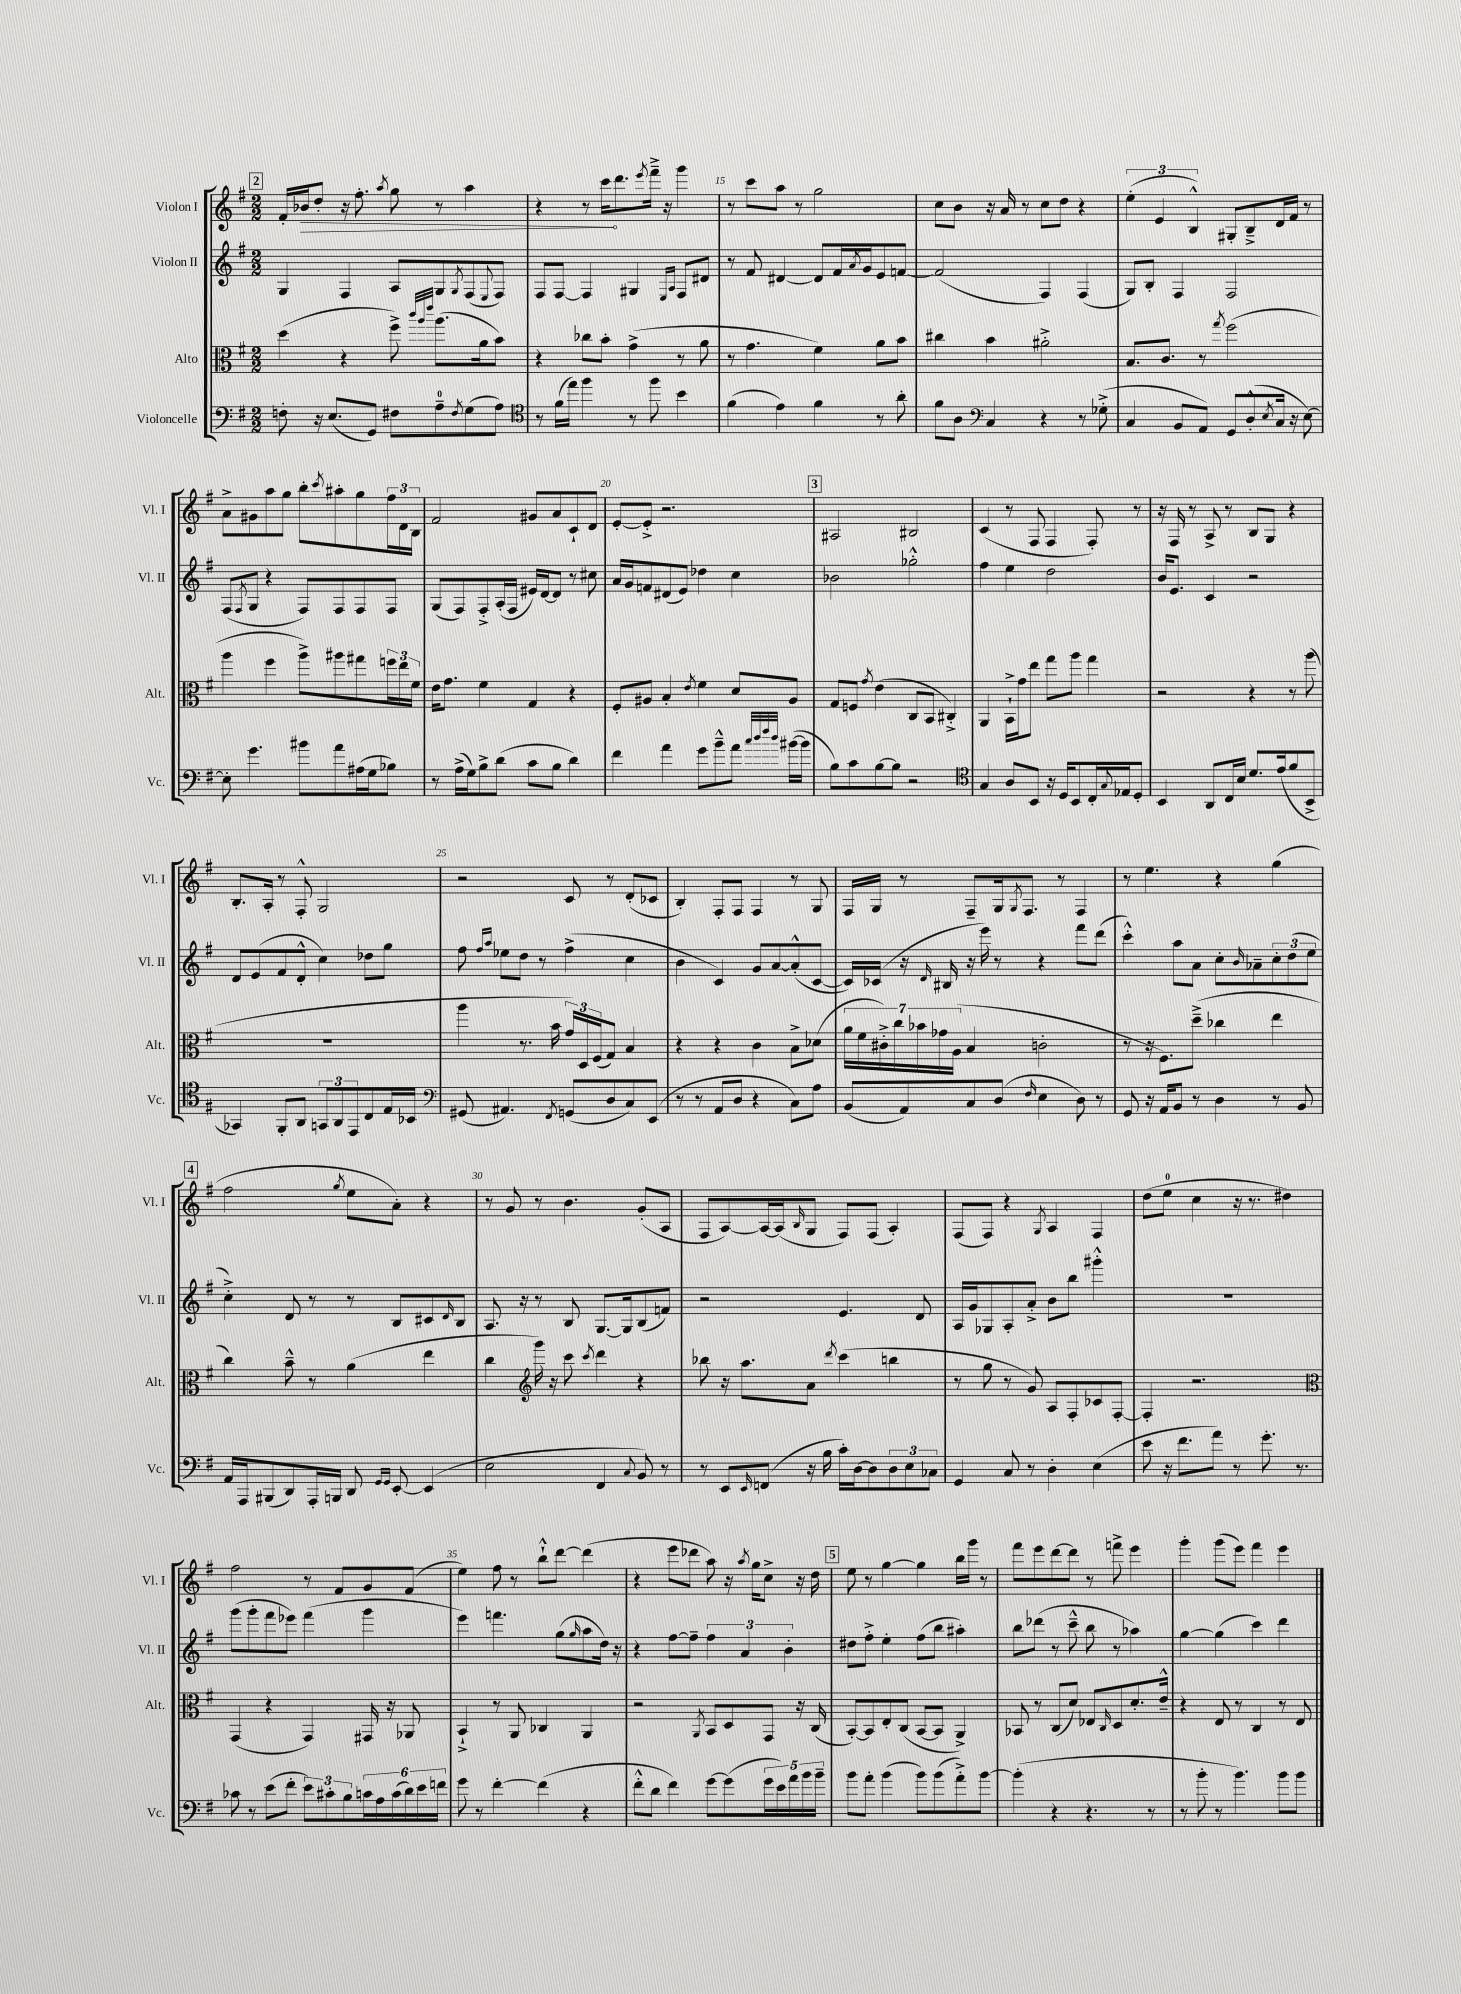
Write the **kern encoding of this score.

**kern	**kern	**kern	**kern	**dynam
*part4	*part3	*part2	*part1	*part1
*staff4	*staff3	*staff2	*staff1	*staff1
*I"Violoncelle	*I"Alto	*I"Violon II	*I"Violon I	*
*I'Vc.	*I'Alt.	*I'Vl. II	*I'Vl. I	*
*clefF4	*clefC3	*clefG2	*clefG2	*
*k[f#]	*k[f#]	*k[f#]	*k[f#]	*
*M2/2	*M2/2	*M2/2	*M2/2	*
!!LO:REH:place=s1:t=2
=13	=13	=13	=13	=13
8Fn'\	(4dd\	4G/	16f#'/LL	.
!	!	!	!	!LO:HP:b
.	.	.	16b-X/J	>
16r	.	.	8dd'/J	.
(8.E/L	.	.	.	.
.	4r	4F#/	16r	.
.	.	.	8.ff#'\	.
8GG/J)	.	.	.	.
.	.	.	8qaa/	.
8F#X\L	8ff#^\)	8A/L	8gg\	.
.	32qqccc/LLL	.	.	.
.	32qqaa/	.	.	.
.	32qqeee/JJJ	.	.	.
8A~\	(8.aa\L	8G/	8r	.
8qF#/	.	8qG/	.	.
(8G\	.	(8F#/	4aa\	.
.	16a\k	.	.	.
.	.	8qqE/	.	.
8A\J)	8b\J)	8F#/J)	.	.
=14	=14	=14	=14	=14
*clefC4	*	*	*	*
8r	4r	8F#/L	4r	.
(16f#\LL	.	[8F#/J	.	.
16ee\JJ)	.	.	.	.
4ff#\	8cc-X\L	4F#/]	8r	.
.	8b'\J	.	16ccc\KL	.
.	.	.	8.ddd\	]
8r	(4g^\	4G#X/	.	.
.	.	.	8qeee/	.
8ff#\	.	.	16fff#~^\Jk	.
.	.	.	16r	.
.	.	16qqE/LL	.	.
.	.	16qqA/JJ	.	.
4b\	8r	8F#/L	4ggg\	.
.	8a\	8d#X/J	.	.
=15	=15	=15	=15	=15
(4f#\	8r	8r	8r	.
.	4.g\	8f#/	8ccc\L	.
4e\)	.	[4d#X/	8aa\J	.
.	.	.	8r	.
4f#\	4f#\)	8d#/L]	2gg\	.
.	.	16f#/L	.	.
.	.	8qa/	.	.
.	.	16g/J	.	.
8r	8a\L	8e/	.	.
8a'\	8b\J	[8fn/J	.	.
=16	=16	=16	=16	=16
8f#\L	4cc#X\	(2f/]	8cc\L	.
8A\J	.	.	8b\J	.
*clefF4	*	*	*	*
4C/	4b\	.	16r	.
.	.	.	16a/	.
.	.	.	8r	.
4r	2a#X'^\	4F#/)	8cc\L	.
.	.	.	8dd\J	.
8r	.	(4F#/	4r	.
(8G-X'^\	.	.	.	.
=17	=17	=17	=17	=17
4C/	8.B/L	8G/L)	(6ee'\	.
.	.	8B'/J	.	.
.	.	.	6e/	.
.	8.c/J	.	.	.
8BB/L	.	4F#/	.	.
.	.	.	6B^^/)	.
8AA/J)	8r	.	.	.
.	8qgg/	.	.	.
8GG/L	(2ff#\	2F#/	8G#X'/L	.
(8D'^^/	.	.	8B~^/	.
8qE/	.	.	.	.
16C/Jk	.	.	16d/L	.
16r	.	.	16f#/JJ	.
[8E\)	.	.	8r	.
!!LO:LB:g=z
=18	=18	=18	=18	=18
8E'\]	4aa\	(8F#/L	8a^\L	.
.	.	8qF#/	.	.
4.g\	.	8G/J	8g#X\	.
.	4ff#\	4r	8aa\	.
.	.	.	8gg\J	.
8b#X\L	8aa^\L)	8F#/L)	8bb'\L	.
.	.	.	8qccc/	.
8a\	8aa#X\	8F#/	8aa#X'\	.
(16A#X\L	8gg#X\	8F#/	8gg\	.
16G\J	.	.	.	.
8B-X\J)	24ffn\L	8F#/J	24ff#\L	.
.	24ee\	.	24d\	.
.	24f#\JJ	.	24B\JJ	.
=19	=19	=19	=19	=19
8r	16e\KL	(8G/L	2f#/	.
.	8.g\J	.	.	.
(16A^\LL	.	8F#/)	.	.
16G\J)	.	.	.	.
8B^\	4f#\	8F#'^/	.	.
(8d\J	.	(16A'/L	.	.
.	.	16F#/JJ	.	.
8c\L	4G/	16e#X/LL)	8g#X/L	.
.	.	[16d/J	.	.
8B\J	.	8d/J]	8a/	.
4d\)	4r	8r	8c`/	.
.	.	8cc#X\	8d/J	.
=20	=20	=20	=20	=20
4f#\	8F#'/L	16a/LL	[8e'/L	.
.	.	16g/J	.	.
.	8A#X/J	8fn/	8e'^/J]	.
4a\	4B'/	(8d#X/	2.r	.
.	.	8e/J)	.	.
.	8qe/	.	.	.
8g\L	4f#\	4dd-X\	.	.
8b~^^\	.	.	.	.
8a\J	8d/L	4cc\	.	.
32qqcc/LLL	.	.	.	.
32qqdd/	.	.	.	.
32qqff#/	.	.	.	.
32qqdd/JJJ	.	.	.	.
([16b#X\LL	8A#/J	.	.	.
16b#\JJ]	.	.	.	.
!!LO:REH:place=s1:t=3
=21	=21	=21	=21	=21
8B\L)	8G/L	2b-X\	2A#X/	.
8c\	8Fn/J	.	.	.
.	8qg/	.	.	.
[8B\	(4e\	.	.	.
8B\J]	.	.	.	.
2r	8C/L	2gg-X'^^\	2B#X/	.
.	8BB/J	.	.	.
.	4C#X'^/)	.	.	.
=22	=22	=22	=22	=22
*clefC4	*	*	*	*
4G/	4AA/	4ff#\	(4c/	.
8A/L	16BB`^\LL	4ee\	8r	.
.	16g\J	.	.	.
8BB/J	8ee\J	.	8F#/	.
16r	8gg\L	2dd\	4F#/	.
16D/KL	.	.	.	.
8BB/	8aa\J	.	.	.
16C'/L	4gg\	.	8F#'/)	.
8qqG/	.	.	.	.
16E-X/J	.	.	.	.
8D'/J	.	.	8r	.
=23	=23	=23	=23	=23
4BB/	2r	16b/KL	16r	.
.	.	8.e/J	16F#/	.
.	.	.	8r	.
8AA/L	.	4c/	8A^/	.
16C/L	.	.	8r	.
16B/JJ	.	.	.	.
8.d/L	4r	2r	8B/L	.
.	.	.	8G/J	.
(16e/k	.	.	.	.
8f#/	8r	.	4r	.
8BB^/J	(8aa\	.	.	.
!!LO:LB:g=z
=24	=24	=24	=24	=24
4GG-X/)	1r	8d/L	8.B'/L	.
.	.	(8e/	.	.
.	.	.	16A'/Jk	.
8FF#'/L	.	8f#/	8r	.
8AA/J	.	8d'^^/J	8F#'^^/	.
12GGn/L	.	4cc\)	2G/	.
12AA/	.	.	.	.
12EE/	.	.	.	.
8C/	.	8dd-X\L	.	.
16E/L	.	8gg\J	.	.
16BB-X/JJ	.	.	.	.
=25	=25	=25	=25	=25
*clefF4	*	*	*	*
(8GG#X/	4aa\	8ff#\	2r	.
.	.	16qqff#/LL	.	.
.	.	16qqaa/JJ	.	.
4.AA#X/)	.	8ee-X\L	.	.
.	8.r	8dd\J	.	.
.	.	8r	.	.
.	16b\	.	.	.
8qFF#/	.	.	.	.
(8GGn/L	24g/LL)	(4ff#^\	8c/	.
.	24D/	.	.	.
.	(24F#/J	.	.	.
8D/	8G/J)	.	8r	.
8C/)	4B/	4cc\	(8d'/L	.
(8EE/J	.	.	8c-X/J	.
=26	=26	=26	=26	=26
8r	4r	4b\	4B'/)	.
8r	.	.	.	.
8AA/L	4r	4c/)	8F#'/L	.
8D/J	.	.	8F#/J	.
4r	4c\	8g/L	4F#/	.
.	.	[8a/	.	.
8C\L)	8B^\L	(8a'^^/]	8r	.
8A\J	(8d-X\J	[8c/J	8G/	.
=27	=27	=27	=27	=27
(8BB/L	28a\LL	16c/LL])	16F#/LL	.
.	28f#\	.	.	.
.	.	(16c-X/JJ	16G/JJ	.
.	28c#X'^\)	.	.	.
.	28cc\	.	.	.
8AA/)	.	16r	8r	.
.	28b-X\	.	.	.
.	28g-X\	.	.	.
.	.	16qqd/	.	.
.	.	16B#X/	.	.
.	(28A\JJ	.	.	.
8C/	4B/	16r	8F#~/L	.
.	.	16eee\)	.	.
(8D/J	.	8r	16G/k	.
.	.	.	8qG/	.
.	.	.	8.F#/J	.
16qqF#/	.	.	.	.
4E\	2cn'\	4r	.	.
.	.	.	8r	.
8D\)	.	8fff#\L	4F#/	.
8r	.	(8ddd\J	.	.
=28	=28	=28	=28	=28
8GG/	8r	4ccc'^^\)	8r	.
16r	16r	.	4.ee\	.
16AA/KL	8.F#\L)	.	.	.
8BB/J	.	8aa\L	.	.
8r	(8dd~^\J	8a\J	.	.
4D\	4cc-X\	8cc'\L	4r	.
.	.	16qqb/	.	.
.	.	8a-X~\	.	.
8r	4ee\	12cc'\	(4gg\	.
.	.	(12dd\	.	.
8BB/	.	.	.	.
.	.	12ee\J	.	.
!!LO:LB:g=z
!!LO:REH:place=s1:t=4
=29	=29	=29	=29	=29
16AA/LL	4cc\)	4cc'^\)	2ff#\	.
16AAA/J	.	.	.	.
(8BBB#X/	.	.	.	.
8DD/)	8b~^^\	8d/	.	.
16AAA'/L	8r	8r	.	.
16BBBn/JJ	.	.	.	.
.	.	.	8qgg/	.
8DD/	(4a\	8r	8ee\L	.
16qqGG/LL	.	.	.	.
16qqGG/JJ	.	.	.	.
[8EE'/	.	8B/L	8a'\J)	.
(4EE/]	4ee\	8c#X/	4r	.
.	.	16qqd/	.	.
.	.	8B/J	.	.
=30	=30	=30	=30	=30
2E\	4cc\	8.A/	8r	.
.	.	.	8g/	.
.	.	16r	.	.
*	*clefG2	*	*	*
.	16ggg\)	8r	8r	.
.	16r	.	.	.
.	8ccc\	8B/	4.b\	.
.	8qccc/	.	.	.
4FF#/	4ddd\	[8.G/L	.	.
.	.	16G/k]	.	.
8qqC/	.	.	.	.
8BB/)	4r	(8B/	(8g'/L	.
8r	.	8fn/J)	8A/J	.
=31	=31	=31	=31	=31
8r	8bb-X\	2r	8F#/L	.
8EE/L	16r	.	[8A/)	.
.	8.aa\L	.	.	.
16qqEE/	.	.	.	.
(8FFn/J	.	.	16A/L_	.
.	.	.	(16A/J]	.
.	.	.	16qqB/	.
16r	8a\J	.	8G/J	.
16B\	.	.	.	.
.	8qddd/	.	.	.
16c'\LL)	(4ccc\	4.e/	8F#/L)	.
[16D\J	.	.	.	.
8D\]	.	.	(8F#/J	.
12D\	4bbn\	.	4A'/)	.
12E\	.	.	.	.
.	.	8d/	.	.
12C-X\J	.	.	.	.
=32	=32	=32	=32	=32
4GG/	8r	16A/LL	(8F#/L	.
.	.	16g/J	.	.
.	8gg\	8G-X/	8F#/J)	.
8C/	8r	8A'/	4r	.
8r	8g/)	8a'^/J	.	.
.	.	.	8qG/	.
4D'\	8A/L	8b\L	4A/	.
.	8F#'/	8bb\J	.	.
(4E\	8c-X/	4ggg#X'^^\	4F#/	.
.	[8F#'/J	.	.	.
=33	=33	=33	=33	=33
8e\	4F#'/]	1r	(8dd\L	.
16r	.	.	8ee\J	.
8.f#\L	.	.	.	.
.	2.r	.	4cc\	.
8a\J)	.	.	.	.
8r	.	.	16r	.
.	.	.	8.r	.
8.g'\	.	.	.	.
.	.	.	4dd#X\)	.
8.r	.	.	.	.
!!LO:LB:g=z
=34	=34	=34	=34	=34
*	*clefC3	*	*	*
8c-X\	(4GG/	(8ggg\L	2ff#\	.
8r	.	8ggg'\	.	.
(8e\L	4r	8fff#\	.	.
8f#'\J	.	8eee-X\J)	.	.
12e\L)	4GG/)	(4fff#\	8r	.
12c#X'\	.	.	.	.
.	.	.	8f#/L	.
12B\	.	.	.	.
24cn\L	16GG#X/	4ggg\	8g/	.
24A\	.	.	.	.
.	16r	.	.	.
(24c\	.	.	.	.
24d\)	8AA-X/	.	(8f#/J	.
24e\	.	.	.	.
24fn\JJ	.	.	.	.
=35	=35	=35	=35	=35
8g\	4BB`^/	4eee\)	4ee\)	.
8r	.	.	.	.
[4f#'\	8r	4.fffn\	8ff#\	.
.	8AA/	.	8r	.
(4f#\]	4C-X/	.	8bb`^^\L	.
.	.	(8gg\L	[8ddd\J	.
.	.	16qqgg/	.	.
4r	4AA/	8aa\	(4ddd\]	.
.	.	16dd\Jk)	.	.
.	.	16r	.	.
=36	=36	=36	=36	=36
8f#'^^\L	2r	4r	4r	.
8d\J	.	.	.	.
4f#\)	.	[8ff#\L	8eee\L	.
.	.	8ff#~\J]	8ddd-X\J	.
.	8qAA/	.	.	.
[8g\L	8BB/L	6ff#\	8aa\)	.
(8g\]	8D/	.	16r	.
.	.	6a/	.	.
.	.	.	8qaa/	.
.	.	.	16gg\KL	.
20g\L	8GG/J	.	8cc^\J	.
20e\)	.	.	.	.
.	.	6b'\	.	.
20a\	.	.	.	.
.	16r	.	16r	.
20b\	.	.	.	.
.	(16C/	.	16dd\	.
20b~\JJ	.	.	.	.
!!LO:REH:place=s1:t=5
=37	=37	=37	=37	=37
8b\L	[8BB'/L)	8dd#X\L	8ee\	.
8a'\J	8BB/]	8ff#'^\J	8r	.
(4b\	8E'/	4ee'\	[4gg\	.
.	(8C/J	.	.	.
8b\L)	[8BB/L	(8ff#\L	4gg\]	.
(8b\	8BB/J]	8bb\J	.	.
8a'^\)	4AA^/)	4aa#X'\)	16bb\LL	.
.	.	.	16ggg\JJ	.
[8b\J	.	.	8r	.
=38	=38	=38	=38	=38
(4b'\]	8BB-X/	8bb\L	8fff#\L	.
.	8r	(8ddd-X\J	8eee\	.
4r	(8C/L	8r	[8ddd\	.
.	8d/J)	8ccc~^^\	8ddd\J]	.
4.r	8E-X/L	8bb\	8r	.
.	16qqC/	.	.	.
.	8D/	8r	8fffn^\	.
.	8.d'/	4aa-X\)	4eee\	.
8r	.	.	.	.
.	16e~^^/Jk	.	.	.
=39	=39	=39	=39	=39
8r	4r	[4gg\	4ggg'\	.
8b'\	.	.	.	.
8r	8E/	(4gg\]	(8ggg\L	.
4.b\)	8r	.	8eee\J)	.
.	4C/	4ccc\)	4fff#\	.
8b\L	8r	4ddd\	4eee\	.
8b\J	8E/	.	.	.
==	==	==	==	==
*-	*-	*-	*-	*-
